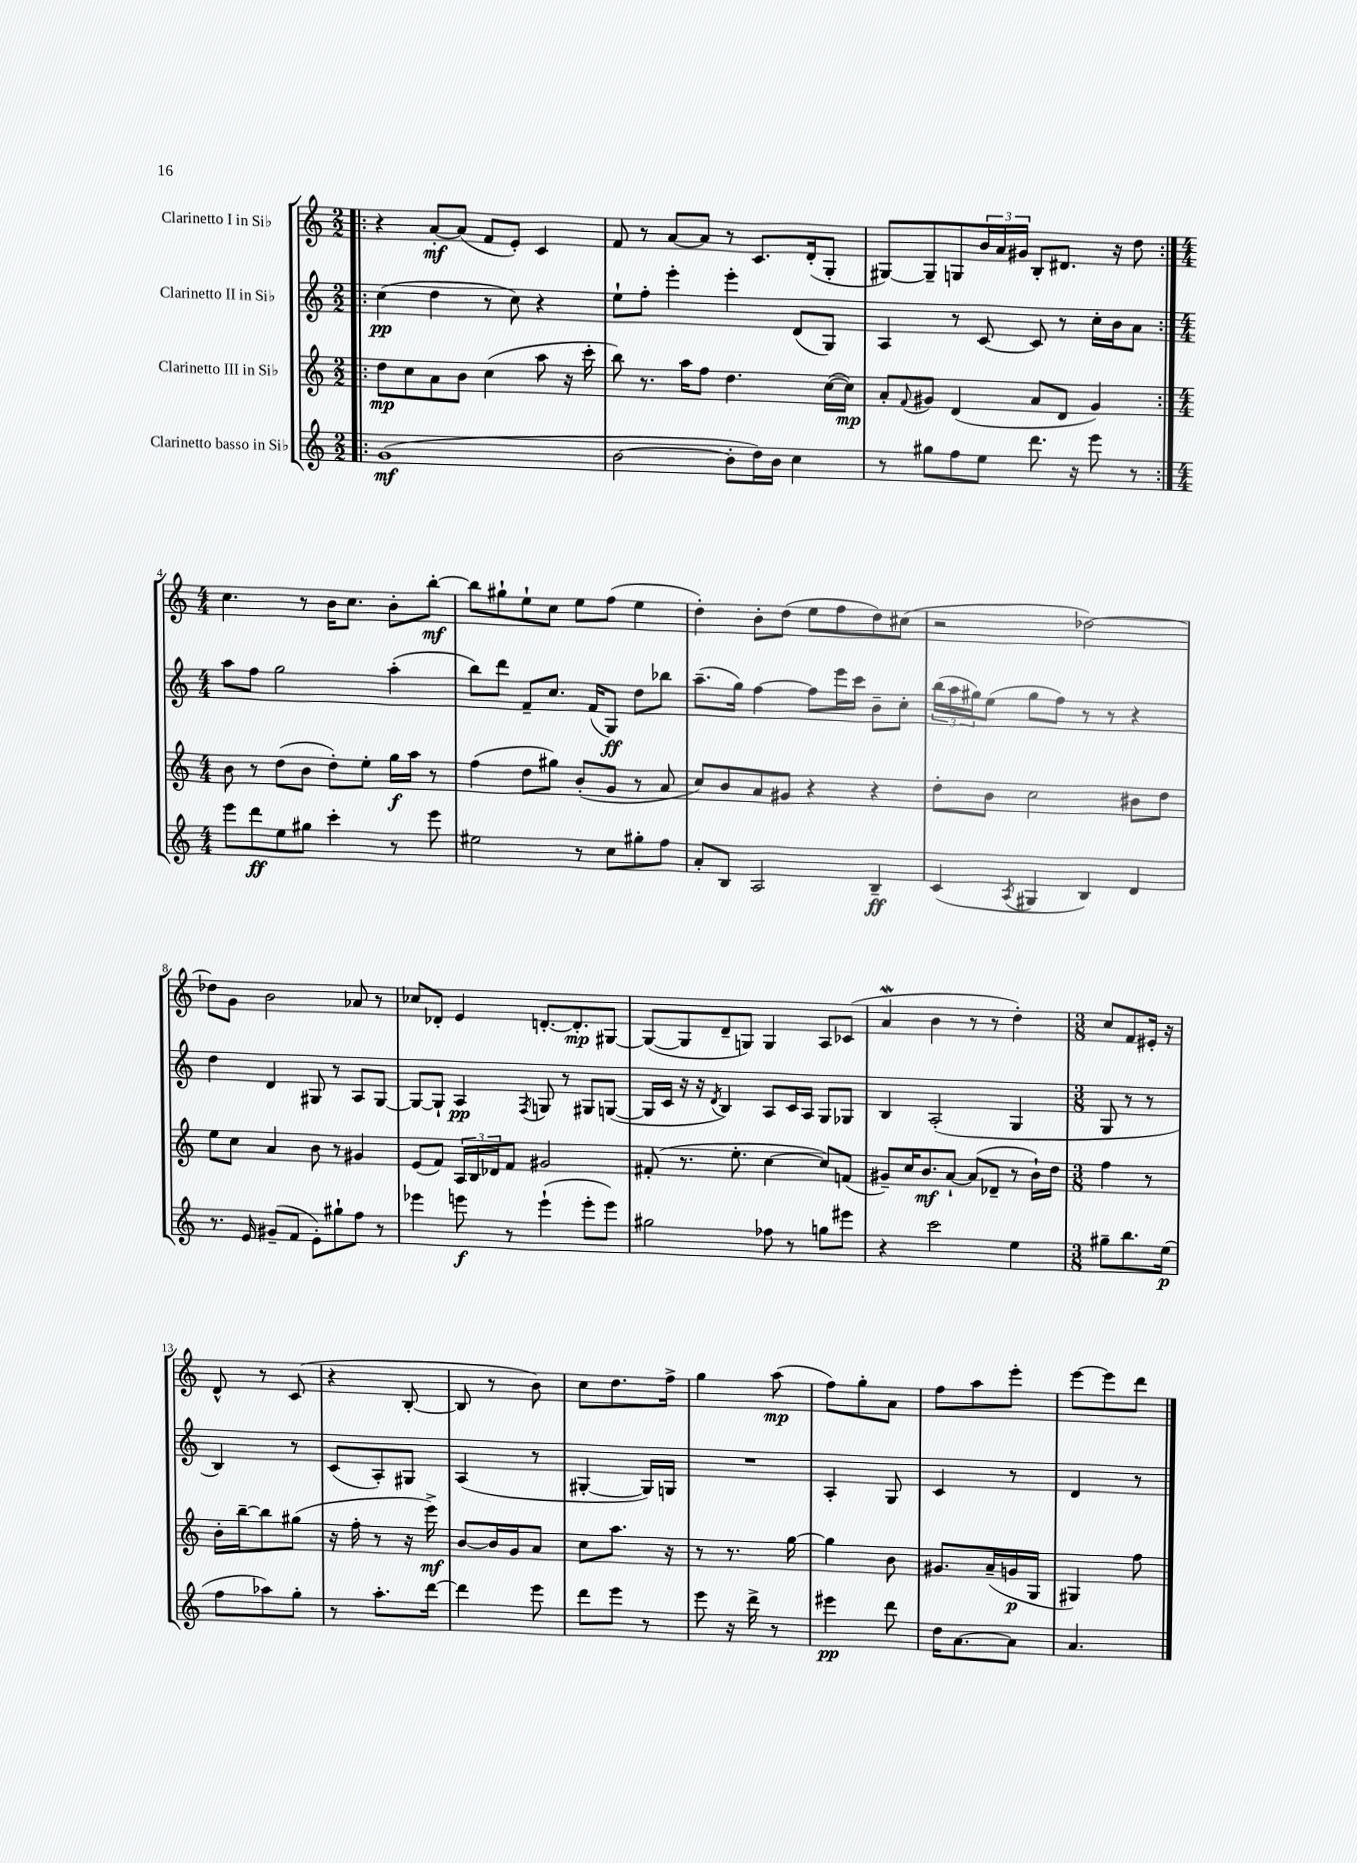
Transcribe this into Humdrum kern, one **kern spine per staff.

**kern	**kern	**kern	**kern
*staff4	*staff3	*staff2	*staff1
*clefG2	*clefG2	*clefG2	*clefG2
*k[]	*k[]	*k[]	*k[]
*M2/2	*M2/2	*M2/2	*M2/2
=!|:	=!|:	=!|:	=!|:
(1g	8dd	(4cc	4r
.	8cc	.	.
.	8a	4dd	[8a'
.	8b	.	(8a]
.	(4cc	8r	8f
.	.	8cc)	8e')
.	8aa	4r	4c
.	16r	.	.
.	16ccc'	.	.
=	=	=	=
[2b	8bb)	8ee`	8f
.	8.r	8ff'	8r
.	.	4eee'	[8a
.	16aa	.	.
.	8ff	.	8a]
8b']	4.dd	4eee'	8r
16dd)	.	.	8.c
16b	.	.	.
4cc	.	(8d	.
.	.	.	(16d'
.	([16cc	8G)	8G'
.	16cc])	.	.
=	=	=	=
8r	8a'	4A	[8G#)
.	8qqf	.	.
8gg#	8g#	.	8G#~]
8ff	(4d	8r	8G
8ee	.	[8c	24b
.	.	.	24a
.	.	.	24g#
8.ddd	8a	8c]	8B'
.	8d	8r	8.d#
16r	.	.	.
8eee	4g#)	16cc'	.
.	.	16b	16r
8r	.	8a	8dd
=:|!	=:|!	=:|!	=:|!
*M4/4	*M4/4	*M4/4	*M4/4
8eee	8b	8aa	4.cc
8ddd	8r	8ff	.
8ee	(8dd	2gg	.
8gg#	8b	.	8r
4ccc'	8dd')	.	16b
.	.	.	8.cc
.	8ee'	.	.
8r	16gg	(4aa'	8b'
.	16aa	.	.
8eee	8r	.	[8bb'
=	=	=	=
2ee#	(4ff	8bb)	8bb]
.	.	8ddd	8gg#`
.	8dd	8f~	8ee`
.	8gg#)	8.cc	8cc
8r	(8b'	.	8ee
.	.	(16f	.
8cc	8g	8G)	(8ff
8gg#'	8r	8dd	4ee
8ff	8a	8bb-	.
=	=	=	=
8a'	8cc)	(8.aa~	4dd')
8B	8b	.	.
.	.	16gg)	.
2A	8a	[4ff	8b'
.	8g#	.	(8dd
.	4r	8ff]	8ee
.	.	16eee	8ff
.	.	16ccc	.
4B~	4r	8b~	8dd)
.	.	8cc'	(8cc#
=	=	=	=
(4c	8dd'	(24bb	2r
.	.	24aa	.
.	.	24gg#)	.
.	8b	(8ee	.
8qA	.	.	.
4G#	2cc	8gg#	.
.	.	8ff)	.
4B)	.	8r	[2dd-)
.	.	8r	.
4d	8b#	4r	.
.	8dd	.	.
=	=	=	=
8.r	8ee	4dd	8dd-]
.	8cc	.	8g
16e	.	.	.
(8g#~	4a	4d	2b
8f	.	.	.
8e')	8b	8G#	.
8gg#`	8r	8r	.
8ff	4g#	8A	8a-
8r	.	[8G#	8r
=	=	=	=
4eee-	(8e	8G#_	8cc-
.	8f)	8G#`]	8d-'
8eee	24A	4A	4e
.	24B	.	.
.	24d-	.	.
8r	8f	.	.
.	.	8qF	.
(4eee`	2g#	8G	[8.d'
.	.	8r	.
.	.	.	8.d']
8eee'	.	8G#	.
8eee)	.	([8G	[8G#
=	=	=	=
2gg#	(8f#'	16G]	(8G#_
.	.	16c	.
.	8.r	16r	8G#]
.	.	16r	.
.	.	8qd	.
.	.	4B)	8d~
.	8.ee'	.	.
.	.	.	8G)
8ff-	[4cc	8A	4G
8r	.	16c	.
.	.	16A	.
8gg	8cc])	8G	8A
8eee#	(8f	8G-	(8c-
=	=	=	=
4r	8g#~)	4B	4a
.	16cc	.	.
.	8.b	.	.
2ccc	.	(2A'	4b
.	[8a`	.	.
.	(8a]	.	8r
.	8d-~	.	8r
4ee	8r	4G	4dd')
.	16b`)	.	.
.	16dd	.	.
=	=	=	=
*M3/8	*M3/8	*M3/8	*M3/8
8gg#~	4ff	8G	8cc
8.bb	.	8r	8f
.	8r	8r	16e#'
(16ee	.	.	16r
=	=	=	=
8ff	16b'	4B)	8d^^
.	[16bb~	.	.
8aa-)	8bb]	.	8r
8gg'	(8gg#	8r	(8c
=	=	=	=
8r	16r	(8c	4r
.	16ff'	.	.
8.aa'	8r	8A')	.
.	16r	8G#	[8B'
[16ddd	16eee^)	.	.
=	=	=	=
4ddd]	[8b	(4A	8B]
.	16b]	.	8r
.	16g	.	.
8eee	8a	8r	8b)
=	=	=	=
8ddd	8cc	[4G#'	8cc
8eee	8.aa	.	8.dd
8r	.	16G#])	.
.	16r	16G	16ff^
=	=	=	=
8eee	8r	4.r	4gg
16r	8.r	.	.
16ddd^	.	.	.
8r	.	.	(8aa
.	[16gg	.	.
=	=	=	=
4eee#	4gg]	4A'	8ff)
.	.	.	8gg'
8ddd	8b	8G	8a
=	=	=	=
16dd	8.g#	4c	8ff
[8.a	.	.	.
.	.	.	8aa
.	(16a~	.	.
8a]	16g	8r	8eee'
.	16G	.	.
=	=	=	=
4.a	4G#)	4d	[8eee
.	.	.	8eee]
.	8ff	8r	8ddd
==	==	==	==
*-	*-	*-	*-
